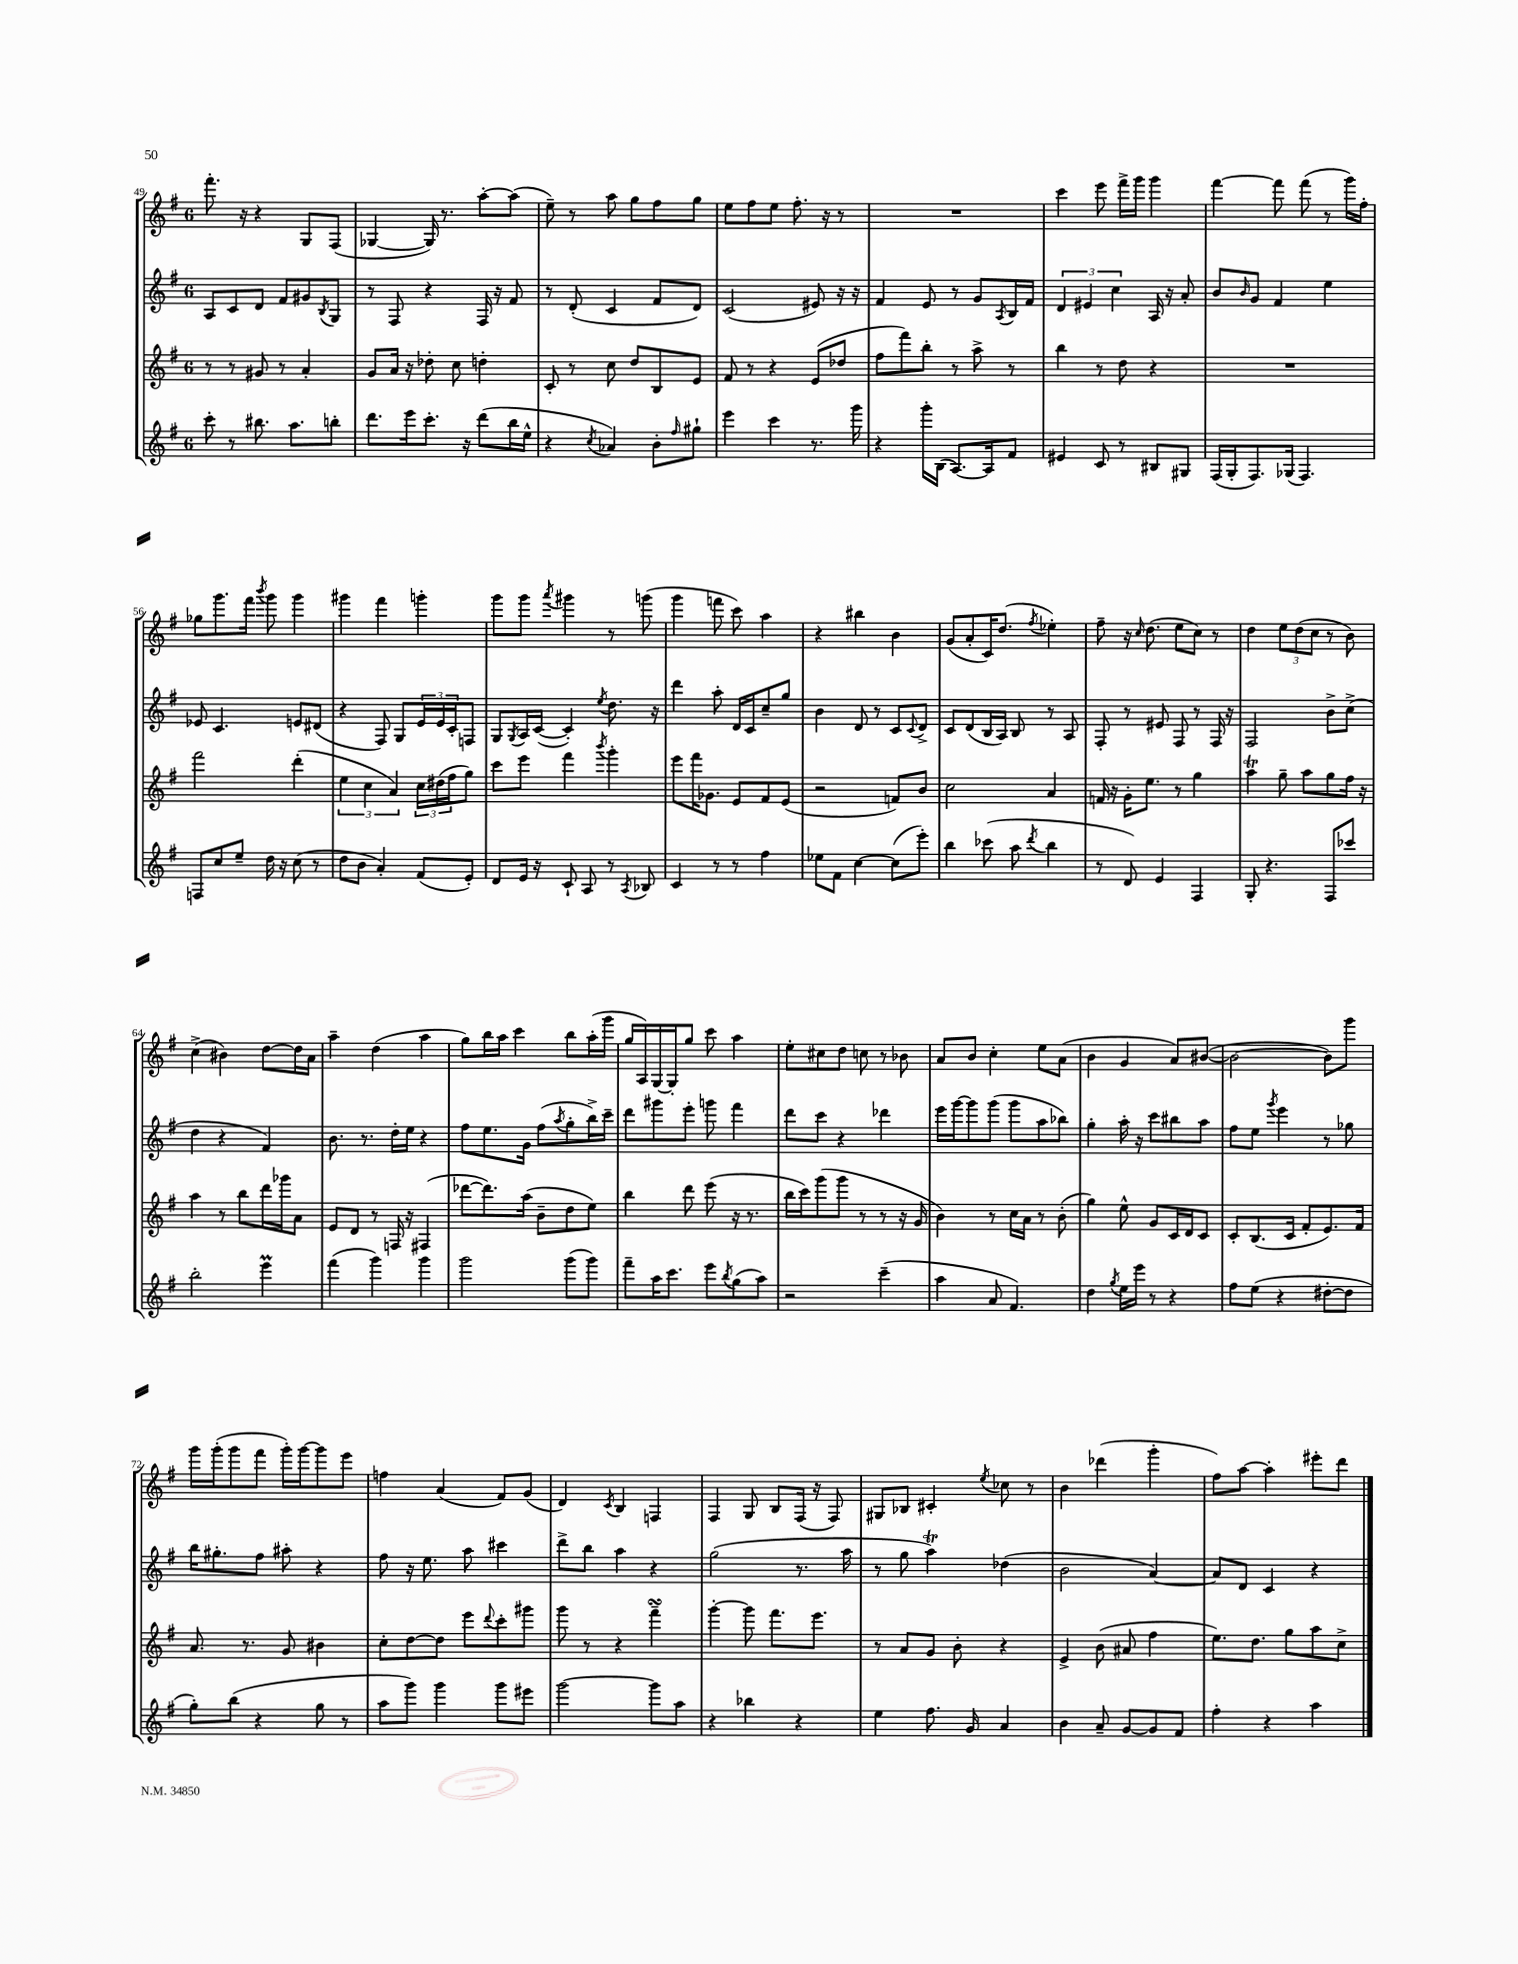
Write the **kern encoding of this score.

**kern	**kern	**kern	**kern
*staff4	*staff3	*staff2	*staff1
*clefG2	*clefG2	*clefG2	*clefG2
*k[f#]	*k[f#]	*k[f#]	*k[f#]
*M6/8	*M6/8	*M6/8	*M6/8
8ccc'	8r	8A	8.fff#'
8r	8r	8c	.
.	.	.	16r
8.bb#	8g#	8d	4r
.	8r	8f#	.
8.aa	.	.	.
.	4a'	8g#	8G
.	.	8qB	.
8bb'	.	8G	(8F#
=	=	=	=
8.ddd	8g	8r	[4G-
.	16a	8F#	.
16eee	16r	.	.
8.ccc'	8dd-'	4r	16G-])
.	.	.	8.r
.	8cc	.	.
16r	.	.	.
(8ddd	4dd'	16F#	[8aa'
.	.	16r	.
16bb	.	8f#	(8aa]
16ee^^	.	.	.
=	=	=	=
4r	8c'	8r	8ee~)
.	8r	(8d'	8r
8qcc	.	.	.
4a-)	8cc	4c	8aa
.	8dd	.	8gg
8b'	8B	8f#	8ff#
16qqff#	.	.	.
8gg#`	8e	8d)	8gg
=	=	=	=
4eee	8f#	(2c	8ee
.	8r	.	8ff#
4ccc	4r	.	8ee
.	.	.	8.ff#'
8.r	(8e	8e#)	.
.	.	.	16r
.	8dd-	16r	8r
16ggg	.	16r	.
=	=	=	=
4r	8ff#	4f#	2.r
.	8fff#)	.	.
16ggg'	8bb'	8e	.
(16B	.	.	.
[8.A)	8r	8r	.
.	8aa^	8g	.
16A]	.	.	.
.	.	8qA	.
8f#	8r	16B	.
.	.	16f#	.
=	=	=	=
4e#	4bb	6d	4ccc
.	.	6e#	.
8c	8r	.	8eee
.	.	6cc	.
8r	8dd	.	16fff#^
.	.	.	16ggg
8B#	4r	16A	4ggg
.	.	16r	.
8G#	.	8a'	.
=	=	=	=
(16F#	2.r	8b	[4fff#
16G'	.	.	.
.	.	16qqb	.
8.F#)	.	8g	.
.	.	4f#	8fff#]
(16G-	.	.	.
4.F#)	.	.	(8fff#
.	.	4ee	8r
.	.	.	16ggg)
.	.	.	16ff#'
=	=	=	=
8F	2fff#	8e-	8gg-
8cc	.	4.c	8.ggg
8ee~	.	.	.
.	.	.	16fff#
.	.	.	8qbbb
16dd	.	.	8ggg
16r	.	.	.
(8cc	(4ddd'	8e	4ggg
8r	.	(8d#	.
=	=	=	=
8dd	6ee	4r	4ggg#
8b	.	.	.
.	6cc	.	.
4a')	.	8F#)	4fff#
.	6a)	.	.
.	.	8G	.
(8f#	24cc	24e	4ggg'
.	(24dd#	24e	.
.	24ff#	24c'	.
8e')	8gg)	8F	.
=	=	=	=
8d	8ccc	8G	8ggg
.	.	8qG	.
16e	8eee	16A	8ggg
16r	.	([16c	.
.	.	.	8qaaa
8c`	4fff#	4c'])	4ggg#
8A	.	.	.
.	8qbbb	8qee	.
8r	4ggg'	8.dd	8r
8qA	.	.	.
8B-	.	.	(8ggg
.	.	16r	.
=	=	=	=
4c	8eee	4ddd	4ggg
.	16fff#	.	.
.	8.g-	.	.
8r	.	8aa'	8fff
8r	8e	16d	8ccc)
.	.	16c	.
4ff#	8f#	8cc~	4aa
.	(8e	8gg	.
=	=	=	=
8ee-	2r	4b	4r
8f#	.	.	.
[4cc	.	8d	4bb#
.	.	8r	.
(8cc]	8f)	8c	4b
.	.	8qqc	.
8eee')	8b	8d^	.
=	=	=	=
4bb	2cc	8c	(8g
.	.	(8d	8a'
(8ccc-	.	16B	16c)
.	.	16A)	(8.dd
8aa	.	8B	.
8qddd	.	.	8qff#
4bb	4a	8r	4ee-')
.	.	8A	.
=	=	=	=
8r	16f	8F#'	8ff#~
.	16r	.	.
8d)	16g'	8r	16r
.	.	.	16qqcc
.	8.ee	.	(8.dd
4e	.	8e#	.
.	8r	8F#	8ee
4F#	4gg	8r	8cc)
.	.	16F#	8r
.	.	16r	.
=	=	=	=
8G'	4aa	2F#	4dd
4.r	.	.	.
.	8gg~	.	12ee
.	.	.	(12dd
.	8aa	.	.
.	.	.	12cc
8F#	8gg	8b^	8r
8ccc-	16ff#	(8cc^	8b)
.	16r	.	.
=	=	=	=
2bb'	4aa	4dd	(4cc^
.	8r	4r	4b#)
.	8bb	.	.
4eee	16ddd	4f#)	[8dd
.	16ggg-	.	.
.	8a	.	16dd]
.	.	.	16a
=	=	=	=
(4fff#	8e	8.b	4aa~
.	8d	.	.
.	.	8.r	.
4ggg)	8r	.	(4dd
.	16F	16dd'	.
.	16r	16ee	.
4ggg	(4F#	4r	4aa
=	=	=	=
2ggg	[8ddd-	8ff#	8gg)
.	8.ddd-])	8.ee	16bb
.	.	.	16aa
.	.	.	4ccc
.	(16aa	16g	.
.	8b~	(8ff#	.
.	.	8qaa	.
(8ggg	8dd	8gg'	8bb
8ggg)	8ee)	16bb^)	(16aa'
.	.	16ccc~	16ggg
=	=	=	=
8fff#~	4bb	8ddd	16gg
.	.	.	16A)
16aa	.	8ggg#	[16G
8.ccc	.	.	16G']
.	8ddd	8eee'	8gg
8eee	(8eee	8ggg	8ccc
8qbb	.	.	.
(8gg	16r	4fff#	4aa
.	8.r	.	.
8aa)	.	.	.
=	=	=	=
2r	16bb	8ddd	8ee'
.	16ccc)	.	.
.	(8ggg	8ccc	8cc#
.	8ggg	4r	8dd
.	8r	.	8cc
(4ccc~	8r	4ddd-	8r
.	16r	.	8b-
.	16g	.	.
=	=	=	=
4aa	4b)	16eee	8a
.	.	[16ggg	.
.	.	8ggg]	8b
8a	8r	(8ggg	4cc'
4.f#)	16cc	8ggg	.
.	16a	.	.
.	8r	8aa	8ee
.	(8b'	8bb-)	(8a
=	=	=	=
4dd	4gg)	4gg'	4b
8qgg	.	.	.
16ee	8ee^^	16aa'	4g
16eee	.	16r	.
8r	8g	8ccc	.
4r	16c	8bb#	8a)
.	16d	.	.
.	8c	8aa	([8b#
=	=	=	=
8ff#	8c'	8ff#	2b#_
(8ee	(8.B	8ee	.
.	.	8qggg	.
4r	.	4eee	.
.	16c	.	.
.	8f#'	.	.
[8dd#'	8.e)	8r	8b#])
8dd#]	.	8gg-	8ggg
.	16f#	.	.
=	=	=	=
8gg')	8.a	16bb	16ggg
.	.	8.gg#'	(16ggg'
(8bb	.	.	8ggg
.	8.r	.	.
4r	.	8ff#	8fff#
.	8g	8aa#'	16ggg')
.	.	.	[16ggg
8gg	4b#	4r	8ggg]
8r	.	.	8eee
=	=	=	=
8aa	8cc'	8ff#	4ff
8ggg)	[8dd	16r	.
.	.	8.ee	.
4ggg	8dd]	.	(4a
.	8eee	8aa	.
.	8qqddd	.	.
8ggg	8ccc'	4ccc#	8f#)
8eee#	8ggg#	.	(8g
=	=	=	=
[2ggg	8ggg	8ddd^	4d)
.	8r	8bb	.
.	.	.	8qc
.	4r	4aa	4B
8ggg]	4fff#~	4r	4F
8aa	.	.	.
=	=	=	=
4r	[4ggg'	(2gg	4F#
4bb-	8ggg]	.	8G
.	8.fff#	.	8B
4r	.	8.r	(16F#
.	8.eee	.	16r
.	.	.	8F#)
.	.	16aa	.
=	=	=	=
4ee	8r	8r	8G#
.	8a	8gg	8B-
8.ff#	8g	4aa)	4c#'
.	8b'	.	.
16g	.	.	.
.	.	.	8qee
4a	4r	(4dd-	8cc-
.	.	.	8r
=	=	=	=
4b	4e^	2b	4b
8a~	(8b	.	(4ddd-
[8g	8a#	.	.
8g]	4ff#	[4a)	4ggg'
8f#	.	.	.
=	=	=	=
4ff#'	8.ee)	8a]	8ff#)
.	.	8d	[8aa
.	8.dd	.	.
4r	.	4c	4aa']
.	8gg	.	.
4aa	8aa	4r	8eee#'
.	8cc^	.	8ddd
==	==	==	==
*-	*-	*-	*-
